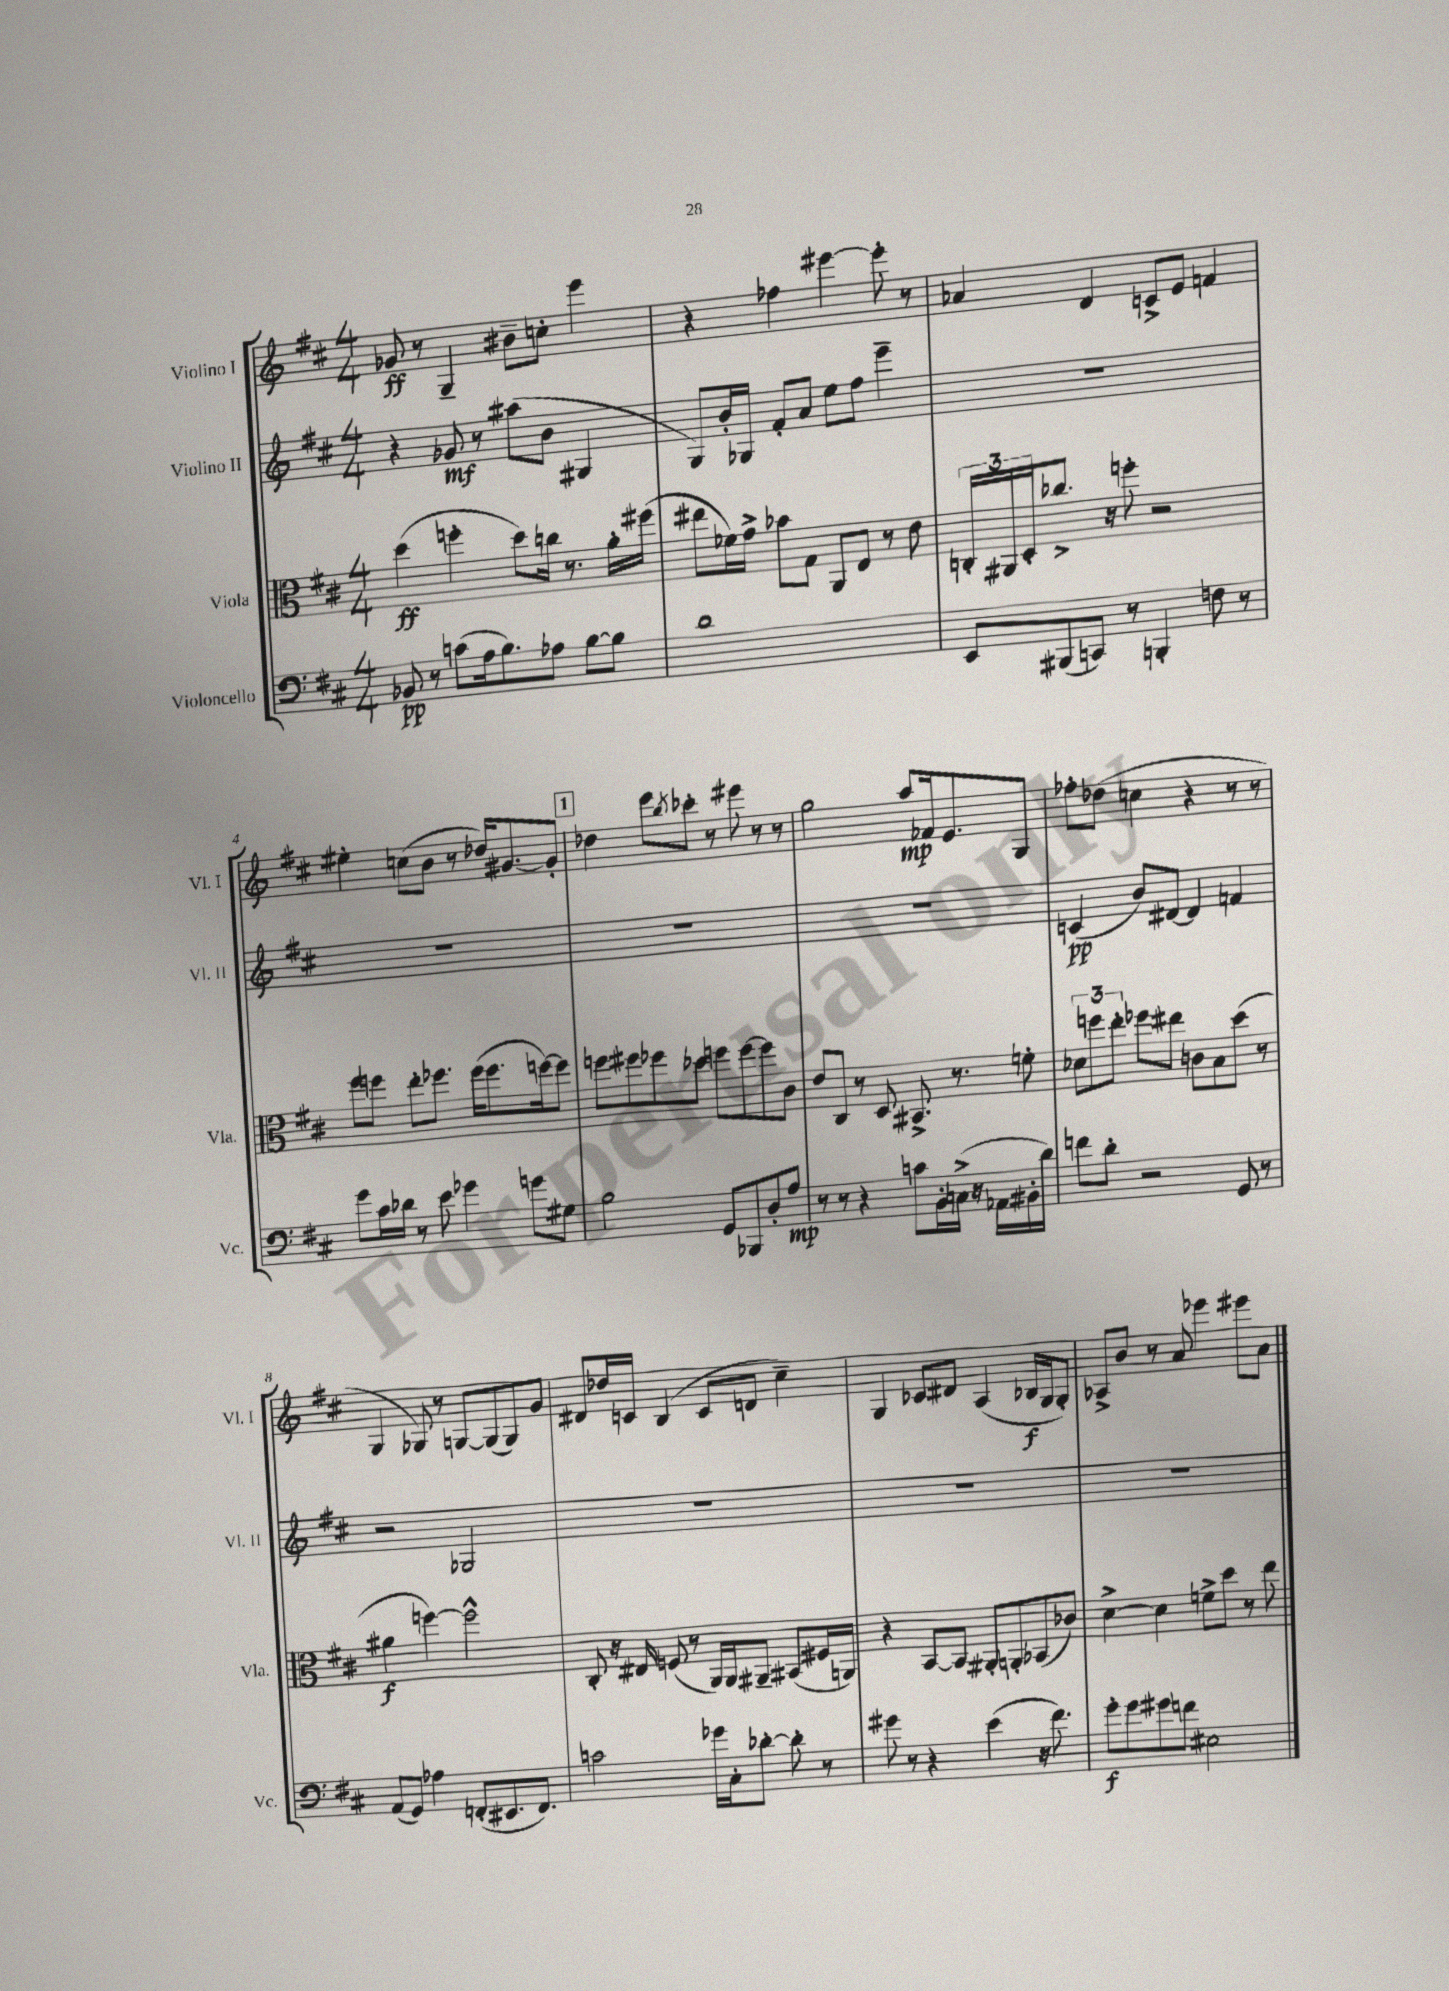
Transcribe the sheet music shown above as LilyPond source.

<<
\new StaffGroup <<
\new Staff = "s0" \with { instrumentName = "Violino I" shortInstrumentName = "Vl. I" } {
    \clef treble \key d \major \numericTimeSignature \time 4/4
    ges'8\ff r8 g4-- bis'8-- c''8-. e'''4 |
    r4 fes''4 eis'''4~ eis'''8-. r8 |
    aes'4 d'4 c'8-> e'8 f'4 |
    eis''4-. c''8( b'8 r8 des''16) gis'8.~ gis'8-. |
    \mark \markup { \box "1" } des''4 e'''8 \acciaccatura { b''8 } ces'''8-. r8 eis'''8 r8 r8 |
    g''2 a''8\mp fes'16 e'8. g8 |
    fes''8-. des''8( c''4 r4 r8 r8 |
    g4 ges8) r8 g8~ g8( g8) g'8 |
    dis'8 des''16 c'16 b4( c'8 d'8 cis''4--) |
    g4 ces'8 dis'8 a4( bes16\f g16 g8-.) |
    aes8-> b'8 r8 a'8 ees'''4 eis'''8 a'8 \bar "|." |
}
\new Staff = "s1" \with { instrumentName = "Violino II" shortInstrumentName = "Vl. II" } {
    \clef treble \key d \major \numericTimeSignature \time 4/4
    r4 ges'8\mf r8 ais''8( b'8 gis4 |
    g8) b'16-. ges16 fis'8-. a'8 e''8 fis''8 e'''4-- |
    R1 |
    R1 |
    \mark \markup { \box "1" } R1 |
    R1 |
    c'4\pp( b'8) dis'8~ dis'4 f'4 |
    r2 ges2 |
    R1 |
    R1 |
    R1 \bar "|." |
}
\new Staff = "s2" \with { instrumentName = "Viola" shortInstrumentName = "Vla." } {
    \clef alto \key d \major \numericTimeSignature \time 4/4
    d''4\ff( f''4-. d''8) c''16 r8. a'16-. fis''16( |
    eis''8 fes'16) g'16-> bes'8 g8 a,8 e8 r8 e'8 |
    \tuplet 3/2 { c16-. ais,16 d16-. } ces''8.-> r16 f''8-. r2 |
    fis''8 f''8 e''8-. fes''8. fes''16( fes''8. f''16~) f''8 |
    \mark \markup { \box "1" } f''8 fis''8 fes''8 des''8 f''8 f''8~ f''8 cis'8 |
    e'8 cis8 r8 d8 bis,8.-> r8. f'8-. |
    \tuplet 3/2 { des'8 f''8 e''8-. } fes''8 eis''8 c'8 b8 d''8( r8 |
    ais'4\f f''4~) f''2-^ |
    cis8-. r16 eis16 f8( r8 a,16) a,16 ais,8-- bis,8( fis16 a,16) |
    r4 b,8~ b,8 ais,8-. a,8-. bes,8( ces'8) |
    d'4~-> d'4 f'8-> d''8 r8 e''8 \bar "|." |
}
\new Staff = "s3" \with { instrumentName = "Violoncello" shortInstrumentName = "Vc." } {
    \clef bass \key d \major \numericTimeSignature \time 4/4
    bes,8\pp r8 c'8( a16 b8.) aes8 b8~ b8 |
    d'1 |
    e,8 bis,,8( c,8) r8 b,,4-. f8 r8 |
    g'8 cis'16 des'16 r8 e'8 ges'4 g'8 gis8 |
    \mark \markup { \box "1" } b2 g,8 bes,,8 d8-. a8\mp |
    r8 r8 r4 c'8 b,16-. c16->( r16 aes,16 bis,16-. d'16) |
    f'8 d'8-. r2 g,8 r8 |
    a,8( g,8) aes4 f,8-.( eis,8. f,8.) |
    c'2 ges'16 cis16-. des'8~-. des'8-. r8 |
    gis'8 r8 r4 e'4( r16 fis'8.) |
    g'8-.\f g'8 gis'8 f'8 eis2 \bar "|." |
}
>>
>>
